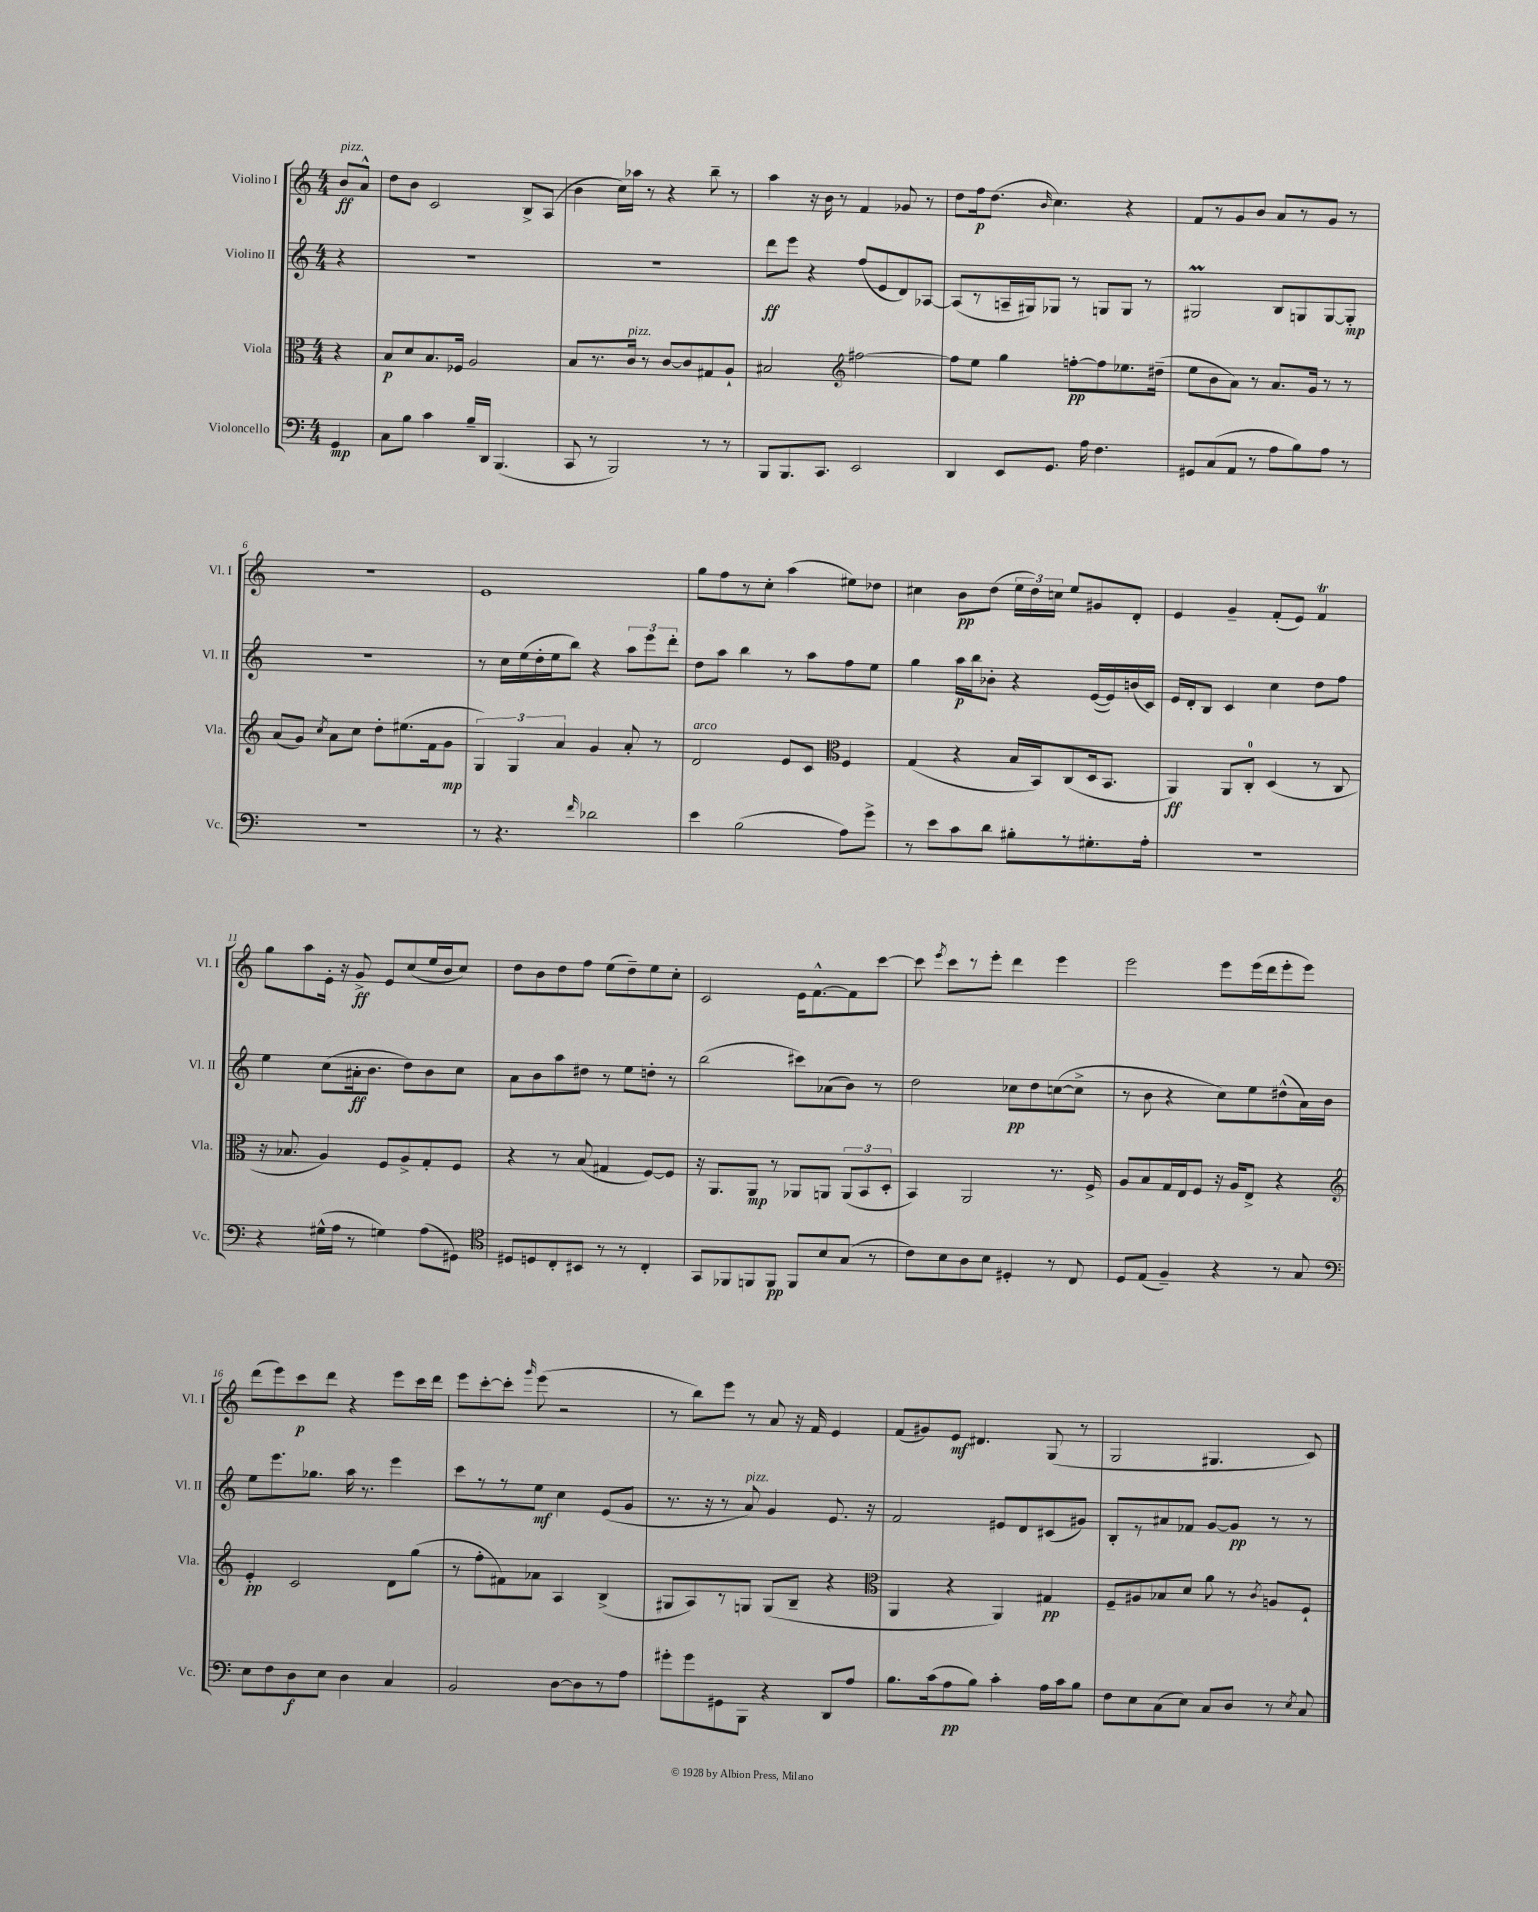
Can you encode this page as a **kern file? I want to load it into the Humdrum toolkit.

**kern	**kern	**kern	**kern
*staff4	*staff3	*staff2	*staff1
*clefF4	*clefC3	*clefG2	*clefG2
*k[]	*k[]	*k[]	*k[]
*M4/4	*M4/4	*M4/4	*M4/4
4GG	4r	4r	8b
.	.	.	8a^^
=	=	=	=
8C	8B	1r	8dd
8B	8d	.	8b
4c	8.B	.	2c
.	16F-	.	.
16B~	2A	.	.
16DD	.	.	.
(4.BBB	.	.	.
.	.	.	8B^
.	.	.	(8A
=	=	=	=
8CC	8B	1r	4b
8r	8.r	.	.
2BBB)	.	.	16cc)
.	16c	.	16aa-
.	8r	.	8r
.	[8c	.	4r
.	8c]	.	.
8r	8G#	.	8bb~
8r	8A`	.	8r
=	=	=	=
8BBB	2B#	8ddd	4aa
8.BBB	.	8eee	.
.	.	4r	16r
8.CC	.	.	16b
.	.	.	8r
*	*clefG2	*	*
2EE	[2ff#	(8ff	4f
.	.	8e	.
.	.	8d)	8g-
.	.	[8A-	8r
=	=	=	=
4DD	8ff#]	(8A-]	8dd
.	8ee	8r	16ff
.	.	.	(8.dd
8EE	4gg	16A~	.
.	.	16G#)	.
.	.	.	16qqb
8.GG	.	8G-	4.cc)
.	[8ff'	8r	.
16A	.	.	.
4.F	8ff]	8G	.
.	8.ee-	8G	4r
.	.	8r	.
.	(16dd#~	.	.
=	=	=	=
8GG#	8ee	2G#	8f
(8C	8b	.	8r
8AA	8a)	.	8g
8r	8r	.	8b
8A	8.a	8B	8a
8B)	.	8G	8r
.	16g	.	.
8A	8r	[8G	8g
8r	8r	8G']	8r
=	=	=	=
1r	(8a	1r	1r
.	8g)	.	.
.	8qcc	.	.
.	8a	.	.
.	8cc	.	.
.	8dd'	.	.
.	(8.ee#	.	.
.	16f	.	.
.	8g	.	.
=	=	=	=
8r	6G)	8r	1e
4.r	.	16cc	.
.	6G	.	.
.	.	(16ee	.
.	.	16dd'	.
.	.	16ee	.
.	6a	.	.
.	.	8bb)	.
16qqf	.	.	.
2d-	4g	4r	.
.	8a'	12aa	.
.	.	12eee	.
.	8r	.	.
.	.	12ddd'	.
=	=	=	=
4e	2d	8dd	8gg
.	.	8aa	8ff
(2B	.	4bb	8r
.	.	.	8cc'
.	8e	8r	(4aa
.	8c	8aa	.
*	*clefC3	*	*
8A)	4F	8ff	8ee#)
8g^	.	8ee	8dd-
=	=	=	=
8r	(4G	4gg	4cc#
8e	.	.	.
8c	4r	16aa	8b
.	.	16bb	.
8d	.	8b-'	(8dd
8B#'	16B	4r	24ee
.	.	.	24dd)
.	16BB)	.	.
.	.	.	24cc
8r	(8C	.	8ee
8.G#'	16D	([16e	8g#
.	8.BB	16e])	.
.	.	(16b	8d'
16A'	.	16c)	.
=	=	=	=
1r	4AA)	16e	4e
.	.	16d'	.
.	.	8B	.
.	8AA	4c	4g~
.	8C'	.	.
.	(4D	4cc	(8f'
.	.	.	8e)
.	8r	8dd	4f
.	8C	8ff	.
=	=	=	=
4r	16r	4ee	8gg
.	8.B-	.	.
.	.	.	8aa
(16G#^^	4A)	(8cc	16e'
16A	.	.	16r
8r	.	16a#'	8g^
.	.	8.b	.
4G)	8F	.	8e
.	8A^	8dd)	(8cc
(8A	8G'	8b	16ee
.	.	.	16b
8GG#)	8F	8cc	8cc)
=	=	=	=
*clefC4	*	*	*
8D#	4r	8a	8dd
8D	.	8b	8b
8C'	8r	8aa	8dd
8BB#	(8B	8dd#	8ff
8r	4G#	8r	(8ee
8r	.	8ee	8dd~)
4C'	[8F)	8dd'	8ee
.	8F]	8r	8cc'
=	=	=	=
8GG	16r	(2bb	2c
.	8.AA	.	.
8FF-	.	.	.
8FF	8AA	.	.
8FF	8r	.	.
8FF	8AA-	8ccc#)	16e
.	.	.	[8.f^^
8B	8AA	(8a-	.
(8G	(12AA	8b)	8f]
.	12BB	.	.
8r	.	8r	[8ccc
.	12D'	.	.
=	=	=	=
8c)	4BB)	2dd	8ccc]
.	.	.	8qeee
8B	.	.	8ccc
8A	2AA	.	8r
8B	.	.	8eee'
4D#'	.	8cc-	4ddd
.	.	8dd	.
8r	8.r	([8cc	4eee
8C	.	8cc^]	.
.	16F^	.	.
=	=	=	=
8D	8A	8r	2eee
(8E	8B	8b	.
4F~)	16G	4r	.
.	16E	.	.
.	8F	.	.
4r	16r	8cc)	8eee
.	16A	.	.
.	8E^	8ee	(16eee
.	.	.	16ddd
8r	4r	(8dd#^^	8eee'
8G	.	16a)	8eee)
.	.	16b	.
=	=	=	=
*clefF4	*clefG2	*	*
8E	4e'	8ee	(8ddd
8F	.	8.eee	8eee)
8D	2c	.	8ccc
.	.	8.gg-	.
8E	.	.	8ddd
4D	.	16aa	4r
.	.	8.r	.
4C	8d	4eee	8eee
.	(8gg	.	16ccc
.	.	.	16ddd
=	=	=	=
2BB	8r	8ccc	8eee
.	8ff'	8r	[8ccc'
.	8f#)	8r	8ccc']
.	.	.	16qqggg
.	8a-	8ee	(8eee
[8D	4A	4cc	2r
8D]	.	.	.
8r	(4B^	(8e	.
8A	.	8g	.
=	=	=	=
8g#'	8G#	8.r	8r
8g#	8A)	.	8bb)
.	.	16r	.
8GG#	8r	8r	8eee
8BBB	8G	8a)	8r
4r	(8G	4g	8a
.	8B~	.	16r
.	.	.	16f
8DD	4r	8.e	4e
8A	.	.	.
.	.	16r	.
=	=	=	=
*	*clefC3	*	*
8.B	4AA	2f	(8f
.	.	.	8g#)
(16c	.	.	.
8A	4r	.	8e
8B)	.	.	4.d#
4c'	4AA)	8e#	.
.	.	8d	.
16A	4G#	(8c#	(8G
16c	.	.	.
8B	.	8g#)	8r
=	=	=	=
8F	8F~	8B'	2G
8E	8A#	8r	.
(8C	8B-	8a#	.
8E)	8d	8f-	.
8C	8a	[8g	4.G#
8D	8r	8g]	.
.	8qc	.	.
8r	8A	8r	.
8qE	.	.	.
8C	8F`	8r	8c)
==	==	==	==
*-	*-	*-	*-
